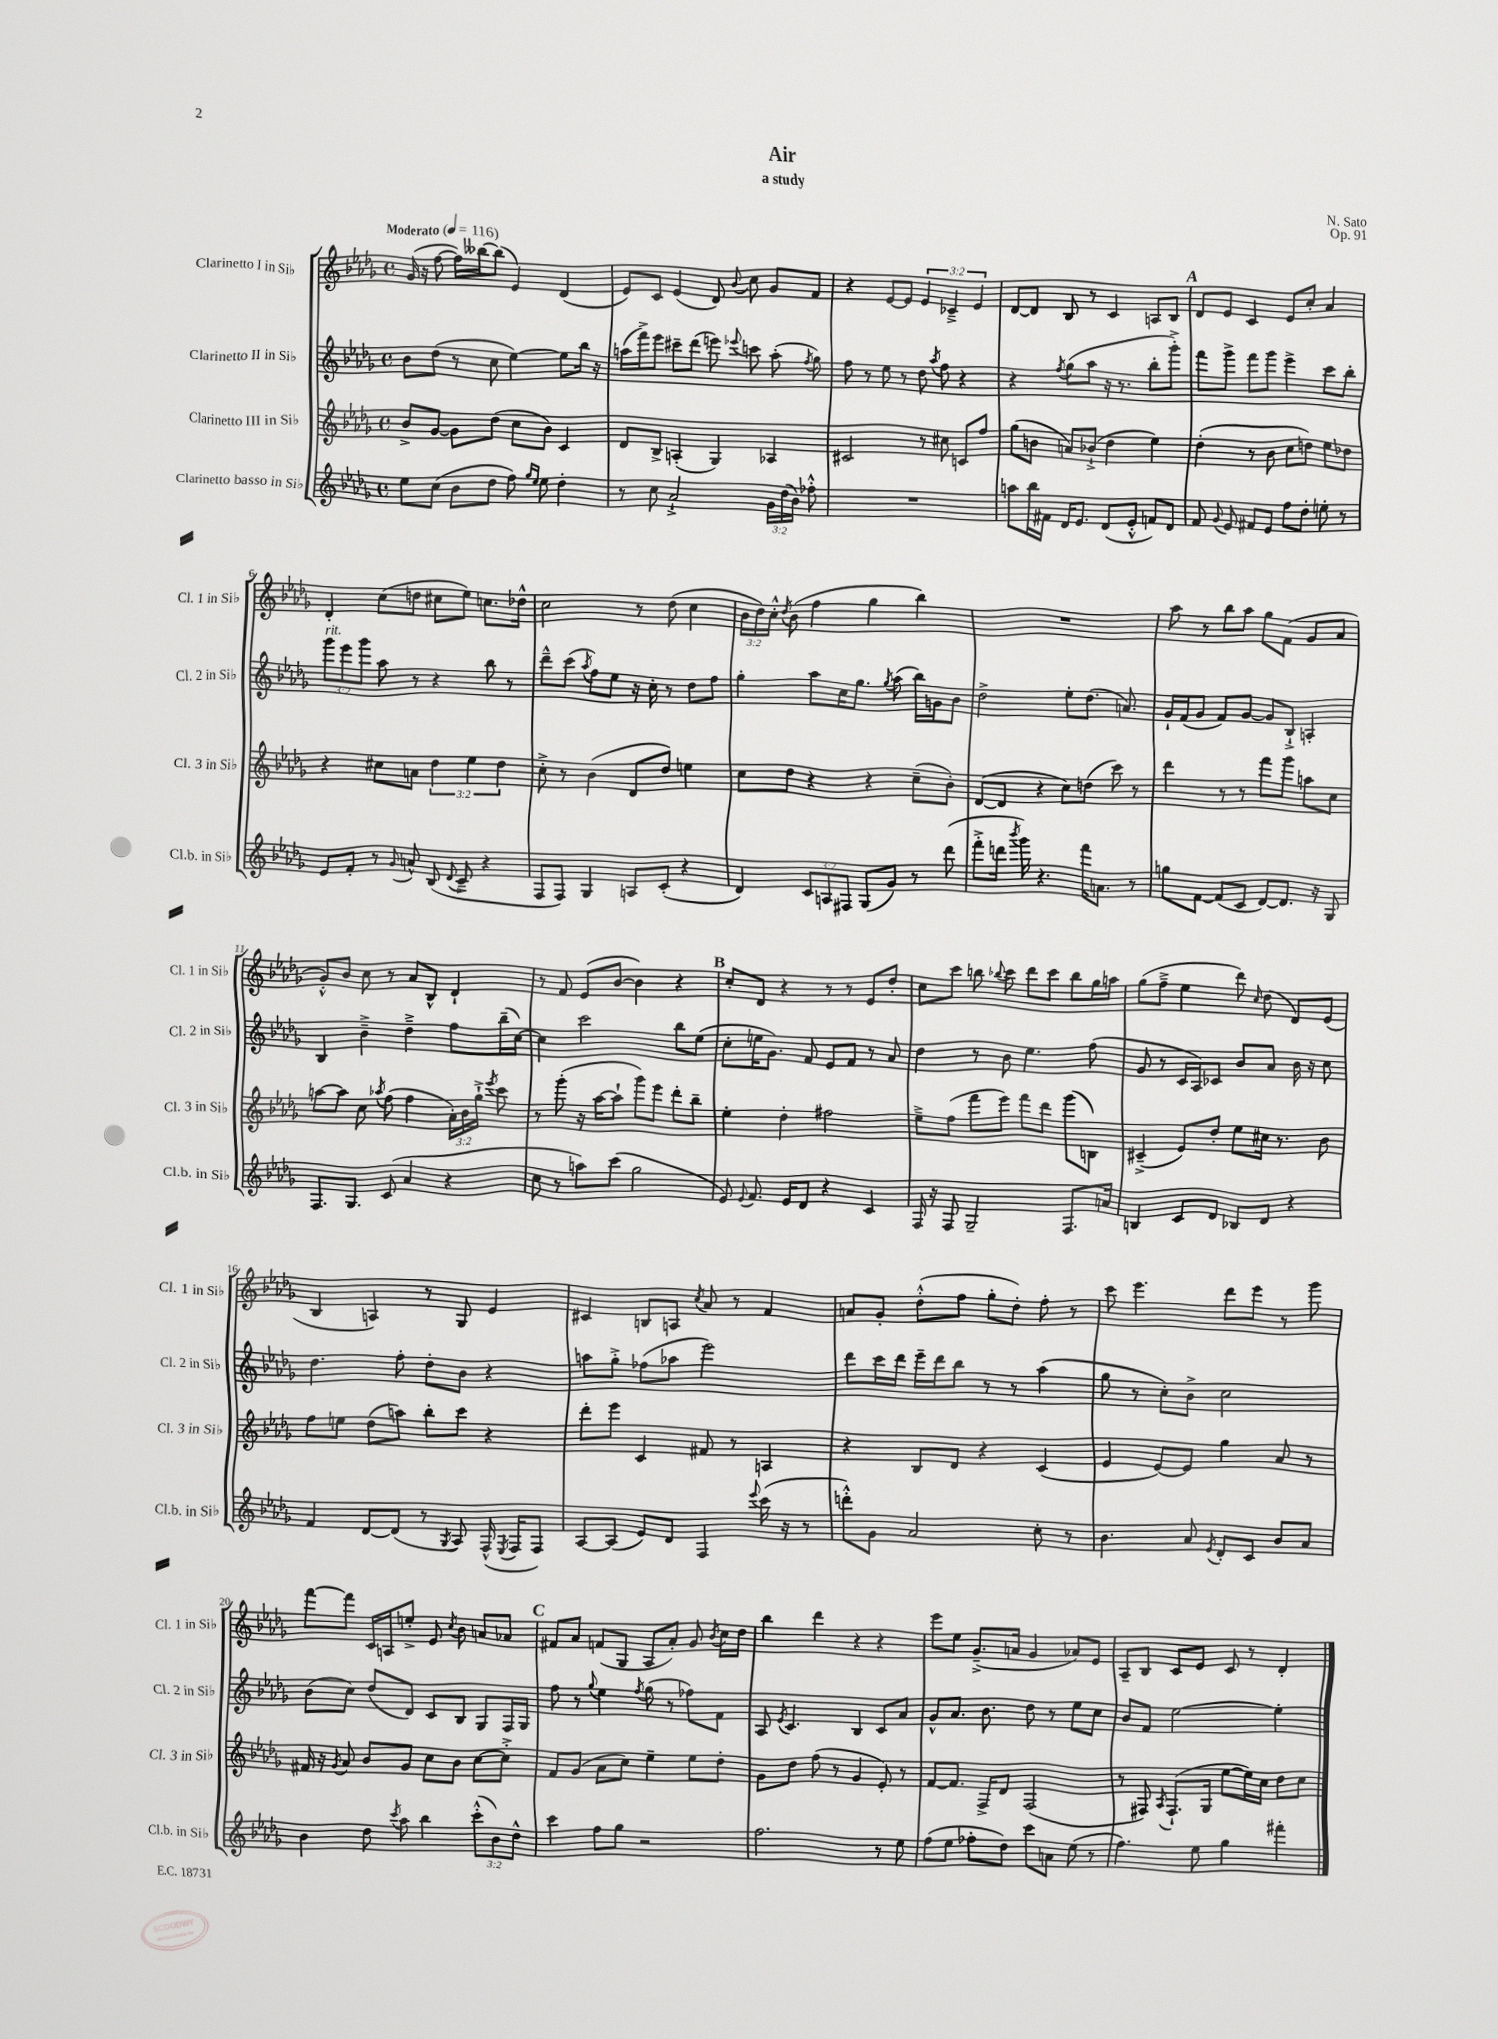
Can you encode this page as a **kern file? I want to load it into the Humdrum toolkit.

**kern	**kern	**kern	**kern
*staff4	*staff3	*staff2	*staff1
*clefG2	*clefG2	*clefG2	*clefG2
*k[b-e-a-d-g-]	*k[b-e-a-d-g-]	*k[b-e-a-d-g-]	*k[b-e-a-d-g-]
*M4/4	*M4/4	*M4/4	*M4/4
*met(c)	*met(c)	*met(c)	*met(c)
*MM116	*MM116	*MM116	*MM116
8ee-	8b-^	8b-	(16g-
.	.	.	16r
(8cc	[8g-	(8dd-	[8ff
8b-	8g-]	8r	16ff])
.	.	.	[16bb--
8dd-	(8dd-	8cc	(8bb--]
8ff)	8cc	[4ee-)	4e-)
16qqgg-	.	.	.
16qqee-	.	.	.
8ee-	8b-)	.	.
4dd-'	4c	8ee-]	(4d-
.	.	16bb-	.
.	.	16r	.
=	=	=	=
8r	8d-	(16aa	8e-)
.	.	16fff^)	.
8cc	8B-^	8eee-	8c
2a-`^	(4A'	8ccc#~	(4e-
.	.	(8ddd-	.
.	4G-)	8eee)	8d-)
.	.	8qqeee-	8qqb-
.	.	8ccc	8cc
24g-	4A-	(8aa'	8g-
(24dd-	.	.	.
24b-)	.	.	.
.	.	8qff	.
8ff-'^^	.	8gg-)	8f
=	=	=	=
1r	2c#	8ff	4r
.	.	8r	.
.	.	8ee-	[8e-
.	.	8r	8e-]
.	8r	8dd-	6e-
.	.	8qaa-	.
.	8cc#	8ff	.
.	.	.	6c-~^
.	8c	4r	.
.	.	.	6e-
.	8ff	.	.
=	=	=	=
8aa	(8gg-	4r	[8d-
16bb-	8b	.	8d-]
16f#	.	.	.
.	.	8qff	.
16d-	8a)	(8gg-	8B-
8.e-	.	.	.
.	(8b-`^	8aa-	8r
(8d-	4dd-	16r	4c
.	.	8.r	.
8e-'^^	.	.	.
8f)	4ee-)	8bb-'	8A
8d-	.	8ggg-'^)	8B-
=	=	=	=
8f	(4dd-'	8fff	8d-
8qqg-	.	.	.
8e-	.	8ggg-^	8e-
8f#	8r	8fff	4c
8e-	8b-	8ggg-	.
8ff	8cc	4eee-^	8e-
8dd-'	8dd)	.	8cc'
8ee'	8ee-	8ccc	4a-
8r	8dd-	8bb-'	.
=	=	=	=
8e-	4r	12ggg-	4d-'
.	.	12eee-	.
8f'	.	.	.
.	.	12ggg-	.
8r	8cc#	8aa-	(8cc
8qqg-	.	.	.
8a^^	8a	8r	8dd
(8B-	6dd-	4r	8cc#
8qqd-	.	.	.
8c~^	.	.	8ee-)
.	6ee-	.	.
4r	.	8bb-	8.cc
.	6dd-	.	.
.	.	8r	.
.	.	.	16dd-^^
=	=	=	=
8F	8cc'^	8ddd-~^^	2cc
8F)	8r	(8ccc	.
.	.	8qaa-	.
4G-	(4b-	8ff)	.
.	.	8ee-	.
8A	8d-	16r	8r
.	.	16cc'	.
(8c'	8dd-)	8r	(8dd-
4r	4ee	8dd-	4cc
.	.	8ff	.
=	=	=	=
4d-)	8cc	4gg-'	24b-
.	.	.	24dd-)
.	.	.	24cc'^^
.	.	.	8qdd-
.	8dd-	.	(8b-
12c	4r	8aa-	4ff
12A	.	.	.
.	.	16cc	.
12F#	.	.	.
.	.	8.gg-	.
(8G-	4r	.	4gg-
.	.	8qgg-	.
8g-)	.	(8aa-	.
8r	(8cc~	16bb-)	4bb-)
.	.	16g	.
(8ddd-	8b-')	8b-	.
=	=	=	=
8fff'^	([8d-	2dd-^	1r
16ddd	8d-]	.	.
8qbbb-	.	.	.
16ggg-)	.	.	.
4.r	4r	.	.
.	8cc)	8ee-'	.
16fff	(8dd	(8.dd-	.
8.a	.	.	.
.	8ccc)	.	.
.	.	8.a)	.
8r	8r	.	.
=	=	=	=
8gg	4ddd-	16g-`	8aa-
.	.	(16f	.
[8f	.	8g-	8r
(8f]	8r	8f)	8bb-
8c	8r	[8g-	8aa-
[8d-)	8fff	8g-]	8gg-
8.d-]	8ggg-	8B-`^	(8f
.	8aa	4A'	8g-
16r	.	.	.
8G-	8cc	.	8a-
=	=	=	=
8.F	[8aa	4B-	8g-'^^)
.	8aa]	.	8b-
8.G-	.	.	.
.	8cc	4b-~^	8cc
.	8qaa-	.	.
(8c	(8ff	.	8r
4a-	4ff	4dd-~^	8a-
.	.	.	8B-^^
4r	24a-')	8ff	4d-`
.	24b-	.	.
.	24gg-`^	.	.
.	8qeee-	.	.
.	8ccc	(16bb-~	.
.	.	[16cc)	.
=	=	=	=
8cc	8r	4cc]	8r
8r	(8ggg-'	.	8f
8aa)	16r	2ccc	(8e-
.	[16aa-	.	.
(8ccc	8aa-`]	.	[8b-
2gg-	8ggg-)	.	4b-])
.	8eee-	.	.
.	8ddd-'	8bb-	4r
.	8bb-~	(8ee-	.
=	=	=	=
8e-)	4ee-'	8cc'	8cc'
8qqe-	.	.	.
8.f	.	16ee	8d-
.	.	8.g-)	.
.	4dd-'	.	4r
16e-	.	.	.
8d-	.	8f	.
4r	2ff#	8e-	8r
.	.	8f	8r
4c	.	8r	8e-
.	.	8a-	8dd-'
=	=	=	=
16F	8ee-~^	4dd-	8cc
16r	.	.	.
8F	(8ff	.	8ccc
2G-~	8fff	8r	8bb
.	.	.	8qqbb-
.	8eee-)	8b-	8ccc
.	8fff	4.ee-	8ddd-
.	8ddd-	.	8ccc
8.F	(8ggg-	.	8bb-
.	8B)	(8ff	16gg-
16a	.	.	16aa
=	=	=	=
4B	(4c#~^	8g-	(8gg-
.	.	8r	8ff~^
8c	8e-)	16c	4ee-
.	.	16A-)	.
8d-	8dd-'	8c-	.
8B-	8ee-	8b-	8ddd-)
.	.	.	16qqcc
8d-	16cc#	8a-	(8dd-
.	8.r	.	.
4r	.	16b-	8d-)
.	.	16r	.
.	8b-	8cc	(8e-
=	=	=	=
4f	8ff	4.dd-	4B-
.	8ee	.	.
[8d-	(8dd-	.	4A)
(8d-]	8aa)	8ff'	.
8r	8bb-'	8dd-'	8r
8qG-	.	.	.
8A-)	8ccc	8b-	8G-
(16F^^	4r	4r	4e-
8qE-	.	.	.
16F	.	.	.
8F)	.	.	.
=	=	=	=
[8A-	8ddd-'	8aa	4c#
(8A-]	8eee-	8gg-'^	.
8e-)	4c	(8ff-	8B
8d-	.	8aa-	8A
.	.	.	8qcc
4F	8f#	2eee-)	8a-
.	8r	.	8r
8qqeee-	.	.	.
(16ccc	4A	.	4f
16r	.	.	.
8r	.	.	.
=	=	=	=
8ddd'^^)	4r	8ddd-	8a
8g-	.	16ccc	8g-'
.	.	16ddd-	.
2a-	8B-	16eee-~	(8dd-'^^
.	.	16ddd-	.
.	8d-	8bb-	8ff
.	4r	8r	8gg-'
.	.	8r	8dd-')
8cc'	(4c	(4aa-	8ff'
8r	.	.	8r
=	=	=	=
4.b-	4e-	8gg-	8ccc
.	.	8r	4.eee-
.	[8e-)	8cc')	.
8a-	8e-]	8b-^	.
8qe-	.	.	.
8d-'	4gg-	2cc	8ddd-
8c	.	.	8eee-
8b-	8a-	.	8r
8a-	8r	.	8ggg-
=	=	=	=
4b-	16f#	(8b-	[8fff
.	16r	.	.
.	8qg-	.	.
.	8a-	8cc)	8fff]
8dd-	8b-	(8dd-	16c
.	.	.	16A
8qccc	.	.	.
8aa-	8g-	8d-)	8ee'^
4bb-	8cc	8c	8e-
.	.	.	8qcc
.	8b-	8B-	8b-
(12ccc'^^	[8cc	8G-	8a
12b-)	.	.	.
.	8cc'^]	16F	8a-
12dd-^^	.	.	.
.	.	16G-	.
=	=	=	=
4ccc	8f	8ff	8f#
.	(8g-	8r	8a-
.	.	8qqgg-	.
8ff	8a-	4ee-	(8f
8gg-	8cc)	.	8G-
.	.	8qff	.
2r	4ee-~	(8gg-	8A-
.	.	8r	8a-')
.	8ee-	8ff-)	8g-
.	.	.	8qb-
.	8dd-'	8f	16cc
.	.	.	16dd-
=	=	=	=
2.ff	8g-	8A-	4bb-
.	.	8qe-	.
.	8dd-	4.c	.
.	(8ff	.	4ddd-
.	8r	.	.
.	4g-	4B-	4r
8r	8e-')	8c	4r
8ee-	8r	8a-	.
=	=	=	=
(8ff	[8f	8g-^^	8eee-
8ee-	8.f]	8.a-	8ee-
8ff-'	.	.	(8.g-~^
.	16F^	8.b-	.
8dd-)	8d-	.	.
.	.	.	16a
8ccc	(2F	8dd-	4g-
8a	.	8r	.
(8ee-	.	8ee-	8a-)
8r	.	8cc	8e-
=	=	=	=
4.ff)	8r	8b-	8A-~
.	8F#)	8f	8B-
.	8qA-	.	.
.	(8.F#`	[2ee-	8c
8ee-	.	.	8e-
.	16G-	.	.
4gg-	[8ee-	.	8c
.	16ee-])	.	8r
.	16cc	.	.
4fff#'	8dd-	4ee-']	4d-'
.	8cc	.	.
==	==	==	==
*-	*-	*-	*-
